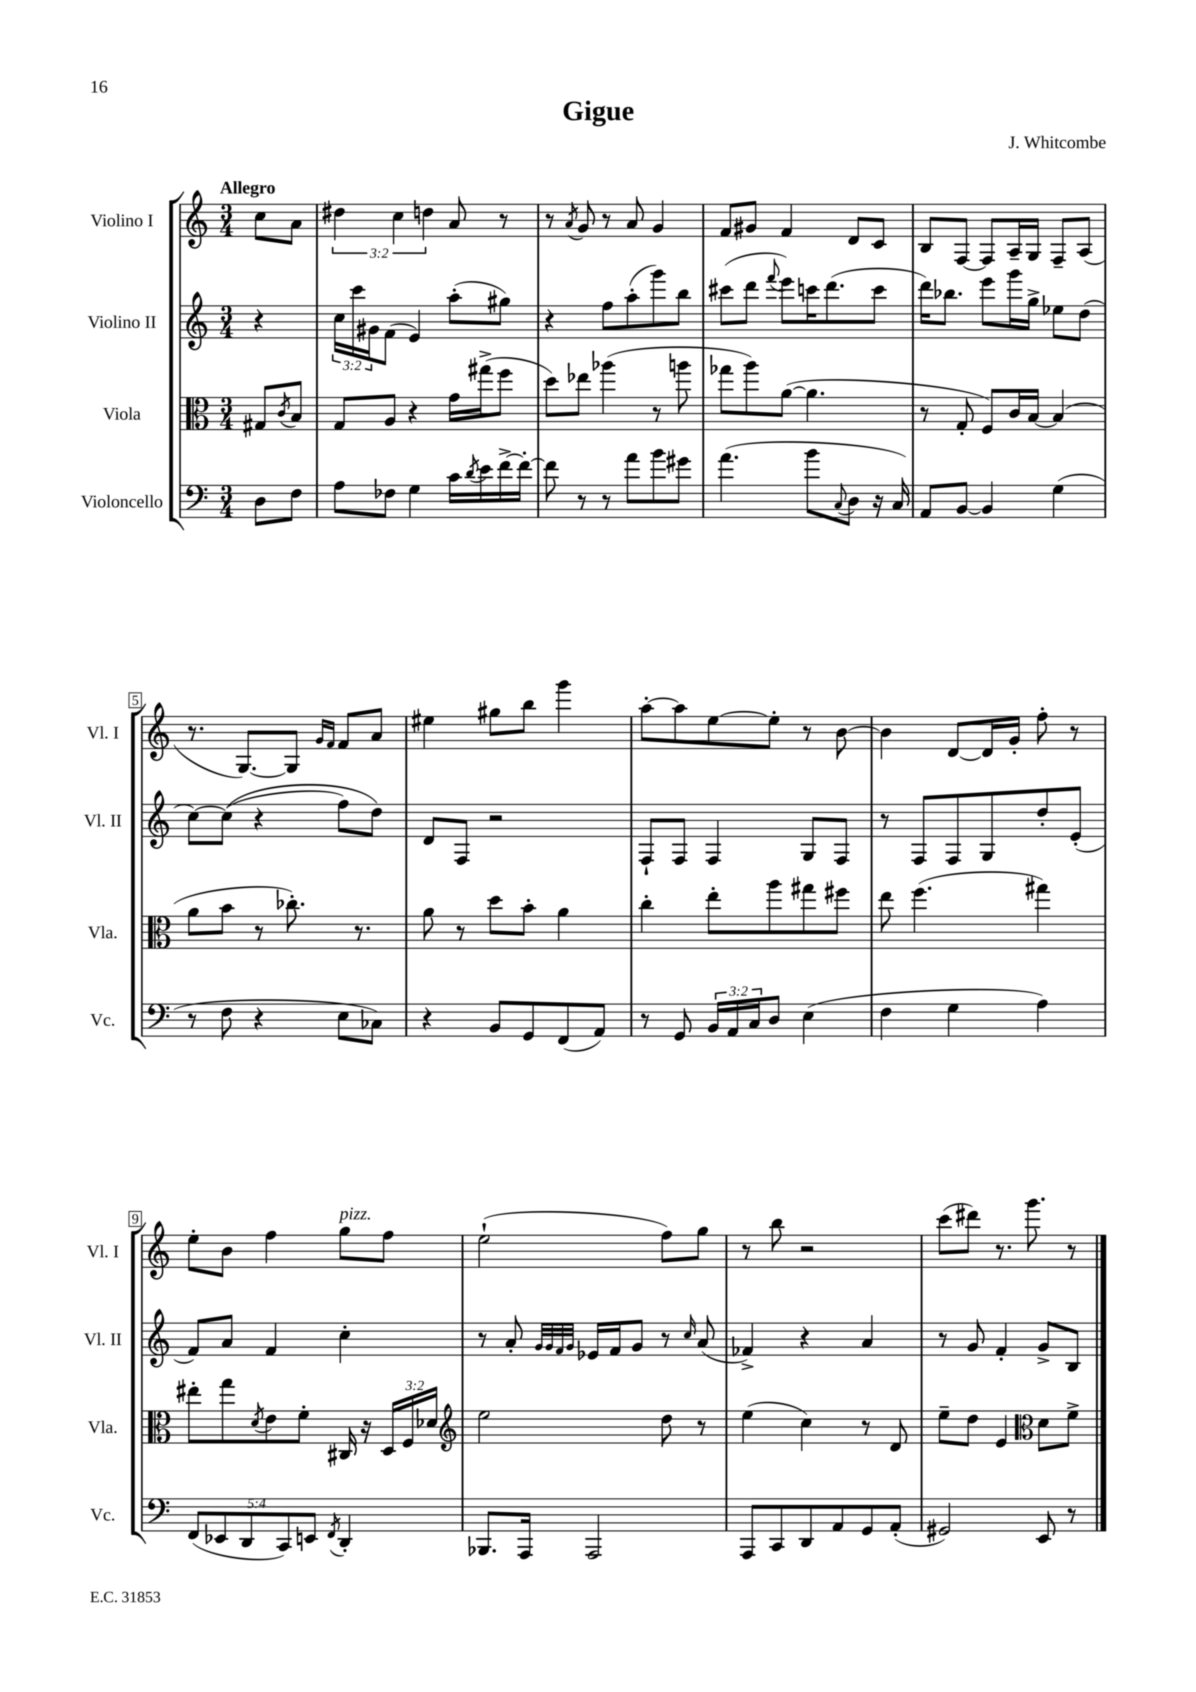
\header { title = "Gigue" composer = "J. Whitcombe" }
<<
\new StaffGroup <<
\new Staff = "s0" \with { instrumentName = "Violino I" shortInstrumentName = "Vl. I" } {
    \clef treble \key c \major \numericTimeSignature \time 3/4 \override Staff.TupletNumber.text = #tuplet-number::calc-fraction-text \partial 4 \tempo "Allegro"
    c''8 a'8 |
    \tuplet 3/2 { dis''4 c''4 d''4 } a'8 r8 |
    r8 \acciaccatura { a'8 } g'8 r8 a'8 g'4 |
    f'8 gis'8 f'4 d'8 c'8 |
    b8 f8~ f8 a16-- g16 f8-- a8( |
    r8. g8.~) g8 \grace { g'16 f'16 } f'8 a'8 |
    eis''4 gis''8 b''8 g'''4 |
    a''8~-. a''8 e''8~ e''8-. r8 b'8~ |
    b'4 d'8~ d'16 g'16-. f''8-. r8 |
    e''8-. b'8 f''4 g''8^\markup { \italic "pizz." } f''8 |
    e''2-!( f''8) g''8 |
    r8 b''8 r2 |
    c'''8( dis'''8) r8. g'''8. r8 \bar "|." |
}
\new Staff = "s1" \with { instrumentName = "Violino II" shortInstrumentName = "Vl. II" } {
    \clef treble \key c \major \numericTimeSignature \time 3/4 \override Staff.TupletNumber.text = #tuplet-number::calc-fraction-text \partial 4
    r4 |
    \tuplet 3/2 { c''16 c'''16 gis'16 } f'8( e'4) a''8-.( gis''8) |
    r4 f''8 a''8-.( g'''8) b''8 |
    cis'''8( d'''8 \appoggiatura { f'''8 } e'''8) c'''16 d'''8.( c'''8 |
    d'''16) bes''8. e'''8 g'''16 g''16-> ees''8 d''8( |
    c''8~) c''8(\( r4 f''8) d''8\) |
    d'8 f8 r2 |
    f8-! f8 f4 g8 f8 |
    r8 f8 f8 g8 d''8-. e'8-.( |
    f'8) a'8 f'4 c''4-. |
    r8 a'8-. \grace { g'32 g'32 f'32 g'32 } ees'16 f'16 g'8 r8 \grace { c''16 } a'8( |
    fes'4->) r4 a'4 |
    r8 g'8 f'4-. g'8-> b8 \bar "|." |
}
\new Staff = "s2" \with { instrumentName = "Viola" shortInstrumentName = "Vla." } {
    \clef alto \key c \major \numericTimeSignature \time 3/4 \override Staff.TupletNumber.text = #tuplet-number::calc-fraction-text \partial 4
    gis8 \acciaccatura { c'8 } b8 |
    g8 a8 r4 g'16 gis''16->( f''8 |
    d''8) ees''8 aes''4( r8 a''8 |
    ges''8 a''8) a'8~( a'4. |
    r8 g8-. f8) c'16 b16~ b4( |
    a'8 b'8 r8 ces''8.-.) r8. |
    a'8 r8 d''8 b'8-. a'4 |
    c''4-. e''8-. a''8 gis''8 fis''8 |
    e''8 f''4.( gis''4) |
    eis''8-. g''8 \acciaccatura { d'8 } e'8 f'8-. cis16 r16 \tuplet 3/2 { d16 f16 des'16 } |
    \clef treble e''2 d''8 r8 |
    e''4( c''4) r8 d'8 |
    e''8-- d''8 e'4 \clef alto d'8 f'8-> \bar "|." |
}
\new Staff = "s3" \with { instrumentName = "Violoncello" shortInstrumentName = "Vc." } {
    \clef bass \key c \major \numericTimeSignature \time 3/4 \override Staff.TupletNumber.text = #tuplet-number::calc-fraction-text \partial 4
    d8 f8 |
    a8 fes8 g4 c'16 \acciaccatura { d'8 } e'16 f'16~-> f'16~-. |
    f'8 r8 r8 a'8 b'8 gis'8 |
    a'4.( b'8 \appoggiatura { c8 } d8 r16 c16) |
    a,8 b,8~ b,4 g4( |
    r8 f8 r4 e8 ces8) |
    r4 b,8 g,8 f,8( a,8) |
    r8 g,8 \tuplet 3/2 { b,16 a,16 c16 } d8 e4( |
    f4 g4 a4) |
    \tuplet 5/4 { f,8( ees,8 d,8 c,8) e,8 } \acciaccatura { f,8 } d,4-. |
    bes,,8. a,,16 a,,2 |
    a,,8 c,8 d,8 a,8 g,8 a,8-.( |
    gis,2) e,8 r8 \bar "|." |
}
>>
>>
\layout { \context { \Score \override BarNumber.stencil = #(make-stencil-boxer 0.1 0.3 ly:text-interface::print) } }
